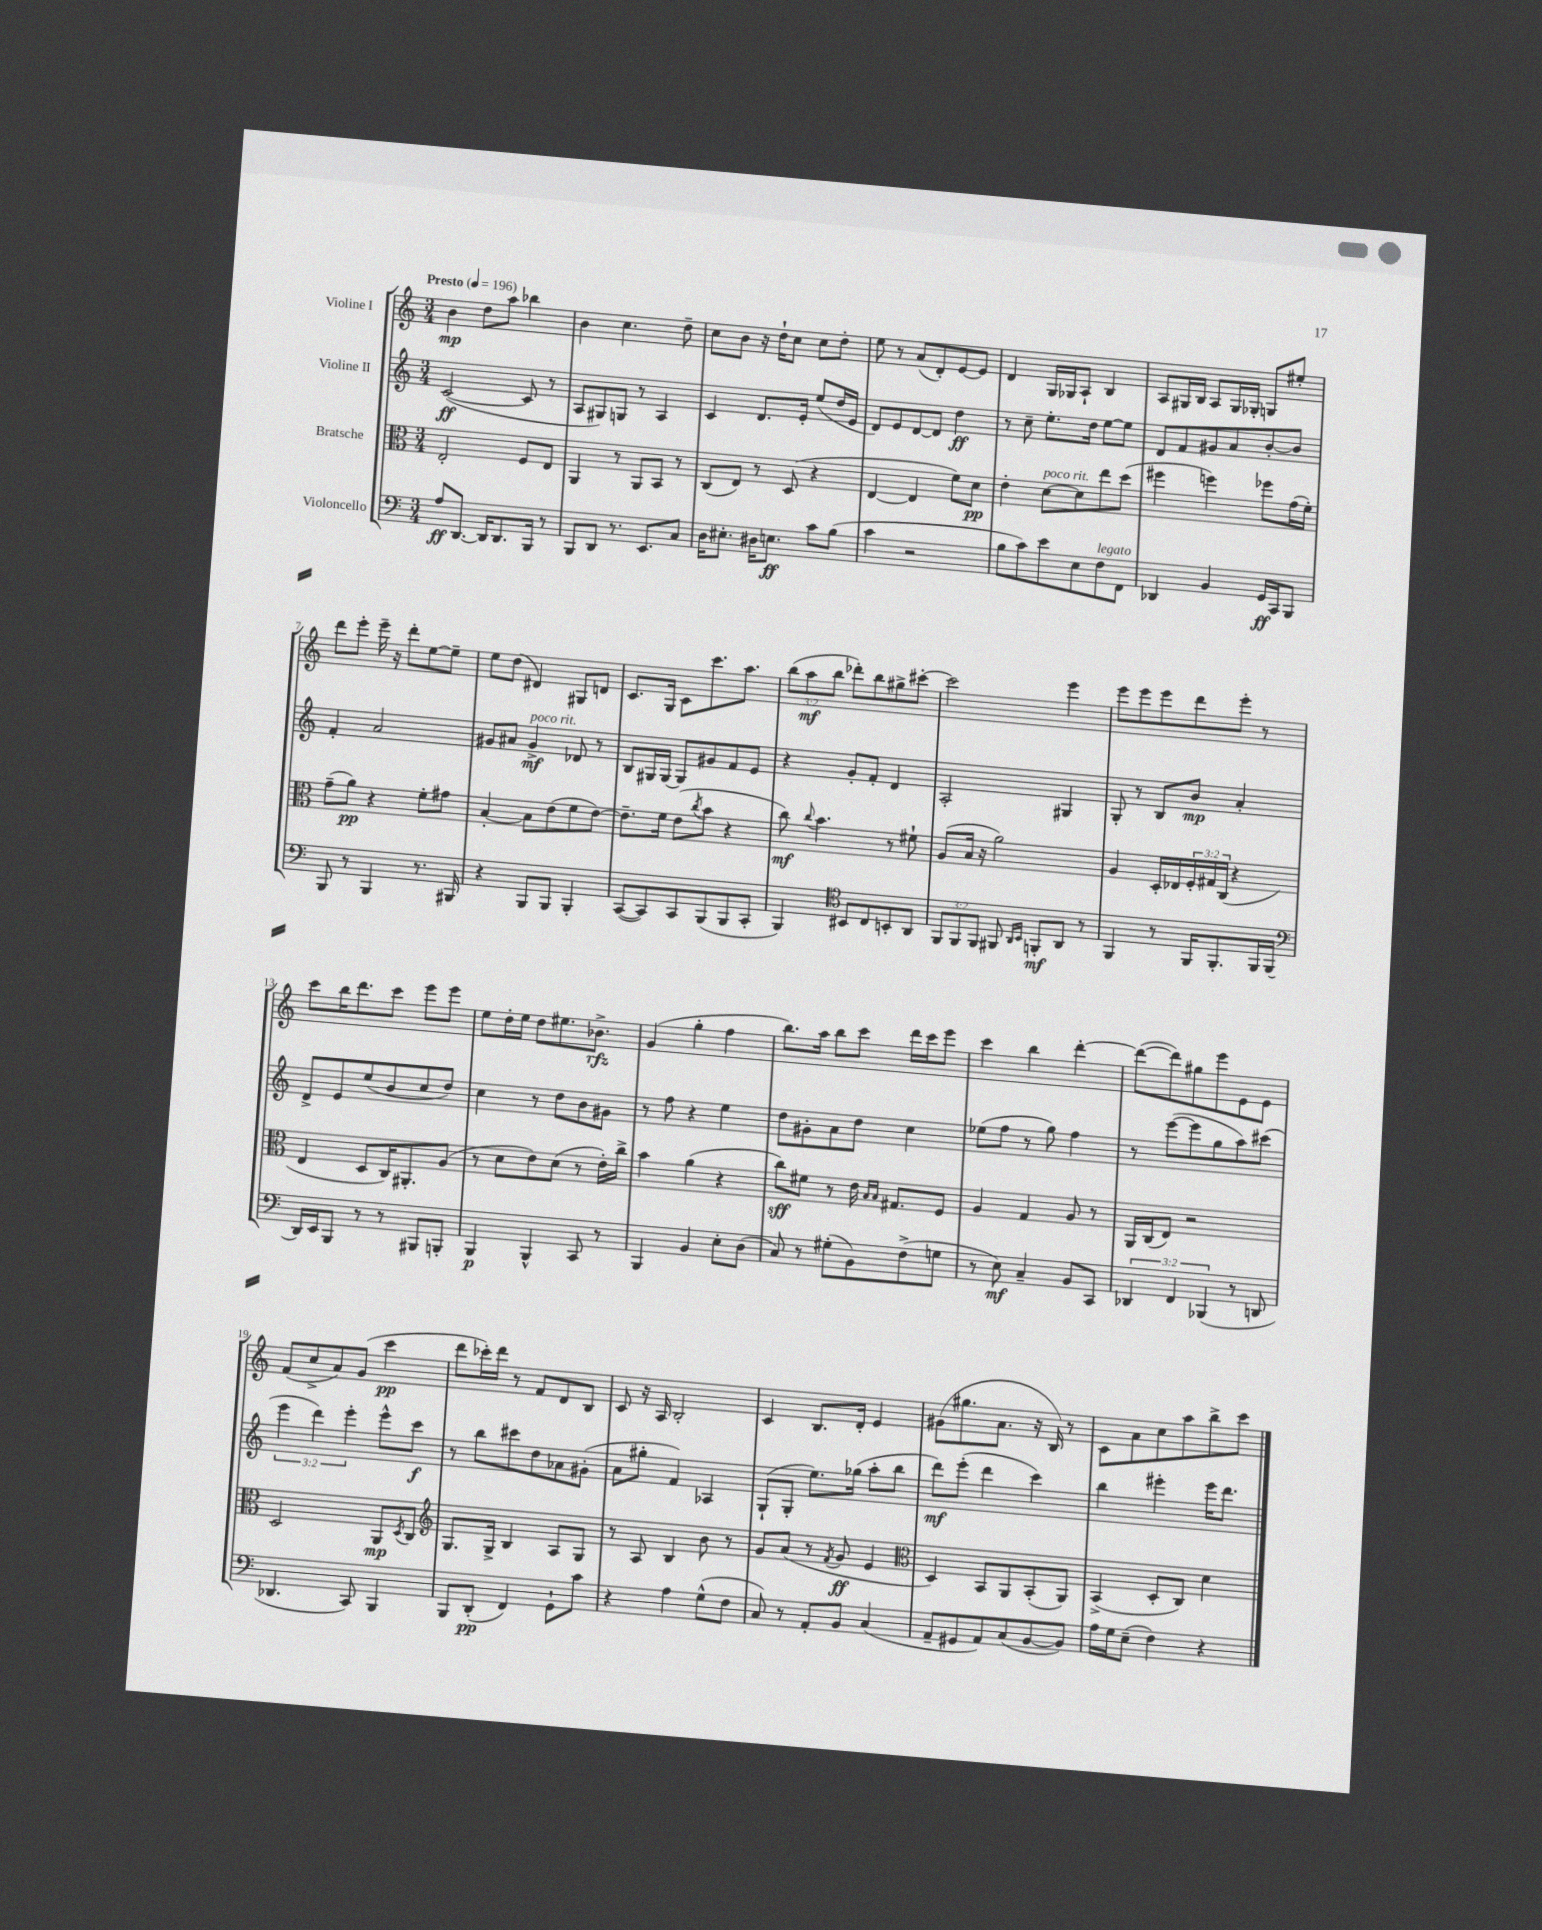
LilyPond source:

<<
\new StaffGroup <<
\new Staff = "s0" \with { instrumentName = "Violine I" } {
    \clef treble \key c \major \numericTimeSignature \time 3/4 \override Staff.TupletNumber.text = #tuplet-number::calc-fraction-text \tempo "Presto" 4 = 196
    b'4\mp d''8 a''8 bes''4 |
    b'4 c''4. d''8-- |
    c''8 b'8 r16 d''16-! c''8 c''8 d''8-. |
    e''8 r8 a'8( d'8-.) e'8~ e'8 |
    d'4 g16 ges16 a8-! b4 |
    a8 gis16 b16 a8 gis16 ges16-. g8 eis''8-. |
    d'''8 e'''8-. e'''16-- r16 d'''8-. e''8~ e''8-- |
    e''8 d''8( dis'4) gis8 d'8 |
    c'8. g16 c'8 c'''8. a''8. |
    \tuplet 3/2 { b''8( a''8\mf b''8 } des'''8-.) b''8 gis''8-> cis'''8~-. |
    cis'''2 e'''4 |
    e'''8 e'''8 e'''8 d'''8 e'''8-. r8 |
    c'''8 b''16 d'''8. c'''8 e'''8 e'''8 |
    e''8 d''16-. e''16 d''8 eis''8. bes'8.->\rfz |
    g'4( g''4-. f''4 |
    b''8.) a''16 b''8 c'''8 d'''16 c'''16 e'''8 |
    c'''4 b''4 d'''4~-. |
    d'''8~( d'''8) gis''8 e'''8 e'8 e'8 |
    f'8( c''8-> a'8) g'8( c'''4\pp |
    d'''8 ces'''16-.) d'''16 r8 f'8 d'8 b8 |
    c'8 r16 a16 b2-. |
    c'4 b8. d'16-. e'4 |
    gis'8( gis''8. a'8. r16 b16) r8 |
    c'8 a'8 c''8 a''8 b''8-> c'''8 \bar "|." |
}
\new Staff = "s1" \with { instrumentName = "Violine II" } {
    \clef treble \key c \major \numericTimeSignature \time 3/4 \override Staff.TupletNumber.text = #tuplet-number::calc-fraction-text
    c'2~\ff( c'8 r8 |
    a8 gis8) g8 r8 a4 |
    c'4 d'8. e'16-. e''8( d''16 e'16 |
    d'8) e'8 d'8~ d'8 d''4\ff |
    r8 c''8-- e''8.-. d''16 e''8~ e''8 |
    d'8 f'8 gis'8 a'8 b'8~-. b'8 |
    f'4-. a'2 |
    gis'8 ais'8 gis'4->\mf^\markup { \italic "poco rit." } des'8 r8 |
    b8 gis16 gis16~ gis8 gis'8 f'8 e'8 |
    r4 g'8-. f'8-. d'4 |
    a2-. gis4 |
    g8-. r8 b8 b'8\mp a'4-. |
    d'8-> e'8 e''8( b'8 c''8 d''8) |
    c''4 r8 d''8 b'8 gis'8 |
    r8 f''8 r4 e''4 |
    d''8 gis'8-. a'8 d''8 c''4 |
    ees''8( f''8 r8 g''8) f''4 |
    r8 e'''8~( e'''8 g''8 a''8) cis'''8( |
    \tuplet 3/2 { e'''4 d'''4) e'''4-. } e'''8-^ c'''8\f |
    r8 b''8 cis'''8 d''8 aes'8 gis'8-.( |
    a'8 gis''8-. f'4) aes4 |
    g8-!( g8-. e''8.) ges''16( a''8-. b''8 |
    d'''8\mf) e'''8-.( d'''4 c'''4) |
    b''4 eis'''4-. eis'''16 d'''8. \bar "|." |
}
\new Staff = "s2" \with { instrumentName = "Bratsche" } {
    \clef alto \key c \major \numericTimeSignature \time 3/4 \override Staff.TupletNumber.text = #tuplet-number::calc-fraction-text
    e2-. f8 e8 |
    a,4 r8 a,8 b,8 r8 |
    c8( e8) r8 d8( r4 |
    e4~ e4 f'8) d'8\pp |
    e'4-. d'8~^\markup { \italic "poco rit." } d'8 e''8 d''8( |
    fis''4 f''4) fes''8 g'16( f'16-.) |
    g'8--( a'8\pp) r4 f'8-. gis'8 |
    b4~-. b8 e'8( f'8 e'8~) |
    e'8.-- f'16 e'8( \acciaccatura { c''8 } b'8 r4 |
    c''8\mf) \appoggiatura { c''8 } b'4. r8 fis'8-! |
    a8( b16 r16 a'2) |
    a4 d16-. ees16 \tuplet 3/2 { f16-. gis16 c16( } r4 |
    e4 d8 c16) ais,8.-. a8( |
    r8 d'8 e'8) d'8( r8 e'16-.) c''16-> |
    b'4 a'4( r4 |
    c''8\sff) fis'8 r8 e'16 \grace { b16 b16 } gis8. f8 |
    a4 g4 a8 r8 |
    a,16 c16( e8) r2 |
    d2 a,8\mp \acciaccatura { d8 } c8 |
    \clef treble g8. g16-> b4 a8 g8 |
    r8 a8 b4 b'8 r8 |
    g'8 a'8( r8 \acciaccatura { f'8 } g'8\ff e'4 |
    \clef alto d4) b,8 a,8 b,8-.( a,8) |
    b,4->( d8-. c8) d'4 \bar "|." |
}
\new Staff = "s3" \with { instrumentName = "Violoncello" } {
    \clef bass \key c \major \numericTimeSignature \time 3/4 \override Staff.TupletNumber.text = #tuplet-number::calc-fraction-text
    a8\ff d,8.~ d,16 d,8. b,,16 r8 |
    b,,8 d,8 r8. e,8. c8 |
    d16 eis8.-. dis16 e8.\ff c'8 b8( |
    c'4 r2 |
    b8 c'8) e'8 e8 f8^\markup { \italic "legato" } f,8 |
    des,4 b,4 g,16\ff c,16 b,,8 |
    b,,8 r8 b,,4 r8. bis,,16 |
    r4 b,,8 b,,8 b,,4-. |
    c,8~( c,8) c,8 b,,8( b,,8 c,8-. |
    b,,4) \clef tenor bis,8 c8 b,8-. a,8 |
    \tuplet 3/2 { f,8 f,8 f,8 } fis,8 \grace { a,16 b,16 } f,8-.\mf a,8 r8 |
    f,4 r8 f,16 f,8.-. f,16 f,16( |
    \clef bass d,16) e,16 b,,8 r8 r8 bis,,8 b,,8-. |
    b,,4\p b,,4-^ c,8 r8 |
    b,,4 b,4 e8-. d8( |
    c8) r8 gis8-.( b,8) f8->( g8 |
    r8 e8\mf) c4-- b,8 c,8 |
    \tuplet 3/2 { des,4 f,4 bes,,4( } r8 d,8 |
    des,4. c,8) b,,4 |
    b,,8 d,8-.\pp( f,4) g,8-! c'8 |
    r4 a4 g8-^( f8 |
    c8) r8 a,8-. b,8 c4( |
    a,8-- gis,8 a,8) c8( b,8~ b,8) |
    a16 g16 e8--( f4) r4 \bar "|." |
}
>>
>>
